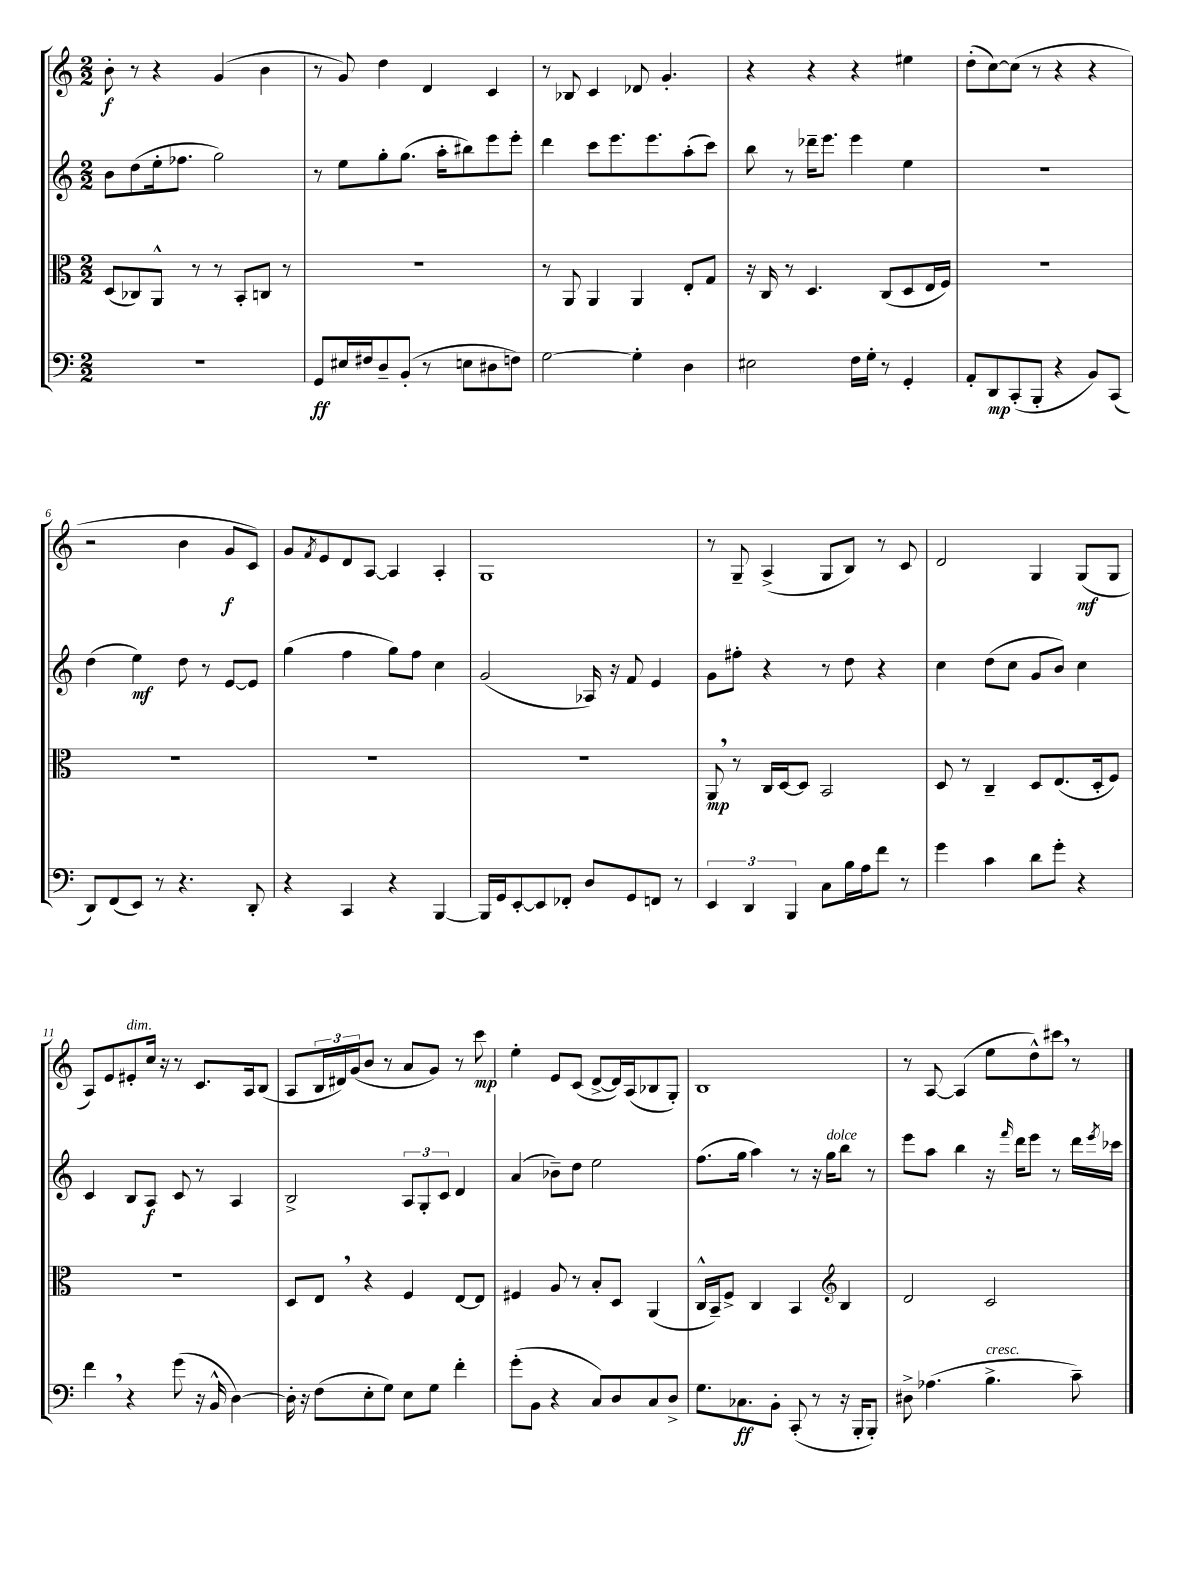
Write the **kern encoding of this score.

**kern	**kern	**kern	**kern
*staff4	*staff3	*staff2	*staff1
*clefF4	*clefC3	*clefG2	*clefG2
*k[]	*k[]	*k[]	*k[]
*M2/2	*M2/2	*M2/2	*M2/2
1r	(8D	8b	8b'
.	8C-)	(8dd	8r
.	8AA^^	16ee'	4r
.	.	8.ff-	.
.	8r	.	.
.	8r	2gg)	(4g
.	8BB'	.	.
.	8C	.	4b
.	8r	.	.
=	=	=	=
8GG	1r	8r	8r
16E#	.	8ee	8g)
16F#	.	.	.
8D~	.	8gg'	4dd
(8BB'	.	(8.gg	.
8r	.	.	4d
.	.	16aa'	.
8E	.	8bb#)	.
8D#	.	8eee	4c
8F)	.	8eee'	.
=	=	=	=
[2G	8r	4ddd	8r
.	8AA	.	8B-
.	4AA	8ccc	4c
.	.	8.eee	.
4G']	4AA	.	8d-
.	.	8.eee	.
.	.	.	4.g'
4D	8E'	(8aa'	.
.	8G	8ccc)	.
=	=	=	=
2E#	16r	8bb	4r
.	16C	.	.
.	8r	8r	.
.	4.D	16ddd-~	4r
.	.	8.eee	.
16F	.	4eee	4r
16G'	.	.	.
8r	(8C	.	.
4GG'	8D	4ee	4ee#
.	16E	.	.
.	16F)	.	.
=	=	=	=
8AA'	1r	1r	(8dd'
8DD	.	.	[8cc)
(8CC'	.	.	(8cc]
8BBB'	.	.	8r
4r	.	.	4r
8BB)	.	.	4r
(8CC	.	.	.
=	=	=	=
8DD)	1r	(4dd	2r
(8FF	.	.	.
8EE)	.	4ee)	.
8r	.	.	.
4.r	.	8dd	4b
.	.	8r	.
.	.	[8e	8g
8DD'	.	8e]	8c)
=	=	=	=
4r	1r	(4gg	8g
.	.	.	8qf
.	.	.	8e
4CC	.	4ff	8d
.	.	.	[8A
4r	.	8gg)	4A]
.	.	8ff	.
[4BBB	.	4cc	4A'
=	=	=	=
16BBB]	1r	(2g	1G
16GG	.	.	.
[8EE'	.	.	.
8EE]	.	.	.
8FF-'	.	.	.
8D	.	16A-)	.
.	.	16r	.
8GG	.	8f	.
8FF	.	4e	.
8r	.	.	.
=	=	=	=
6EE	8AA	8g	8r
.	8r	8ff#'	8G~
6DD	.	.	.
.	16C	4r	(4A^
.	[16D	.	.
6BBB	.	.	.
.	8D]	.	.
8C	2BB	8r	8G
16B	.	8dd	8B)
16A	.	.	.
8f	.	4r	8r
8r	.	.	8c
=	=	=	=
4g	8D	4cc	2d
.	8r	.	.
4c	4C~	(8dd	.
.	.	8cc	.
8d	8D	8g	4G
8g'	(8.E	8b)	.
4r	.	4cc	(8G
.	16D'	.	.
.	8F)	.	8G
=	=	=	=
4f	1r	4c	8A)
.	.	.	8e
4r	.	8B	8e#'
.	.	8A	16cc
.	.	.	16r
(8g	.	8c	8r
16r	.	8r	8.c
16BB^^	.	.	.
[4D)	.	4A	.
.	.	.	16A
.	.	.	(8B
=	=	=	=
16D']	8D	2B^	8A
16r	.	.	.
(8F	8E	.	24B
.	.	.	24d#)
.	.	.	(24g
8E'	4r	.	8b
8G)	.	.	8r
8E	4F	12A	8a
.	.	12G'	.
8G	.	.	8g)
.	.	12c	.
4f'	[8E	4d	8r
.	8E]	.	8ccc
=	=	=	=
(8g'	4F#	(4a	4ee'
8BB	.	.	.
4r	8A	8b-~)	8e
.	8r	8dd	(8c
8C)	8B'	2ee	[8d^
8D	8D	.	16d])
.	.	.	(16A
8C	(4AA	.	8B-
8D^	.	.	8G')
=	=	=	=
8.G	16C^^	(8.ff	1B
.	16BB~)	.	.
.	8F^	.	.
8.C-	.	16gg	.
.	4C	4aa)	.
8BB'	.	.	.
(8CC'	4BB	8r	.
8r	.	16r	.
.	.	16gg	.
*	*clefG2	*	*
16r	4B	8bb	.
16BBB'	.	.	.
8BBB')	.	8r	.
=	=	=	=
8D#^	2d	8eee	8r
(4.A-	.	8aa	[8A
.	.	4bb	(4A]
4.B^	2c	16r	8ee
.	.	16qqfff	.
.	.	16ddd	.
.	.	8eee	8dd^^)
.	.	8r	8ccc#
8c~)	.	16ddd	8r
.	.	8qeee	.
.	.	16ccc-	.
==	==	==	==
*-	*-	*-	*-
